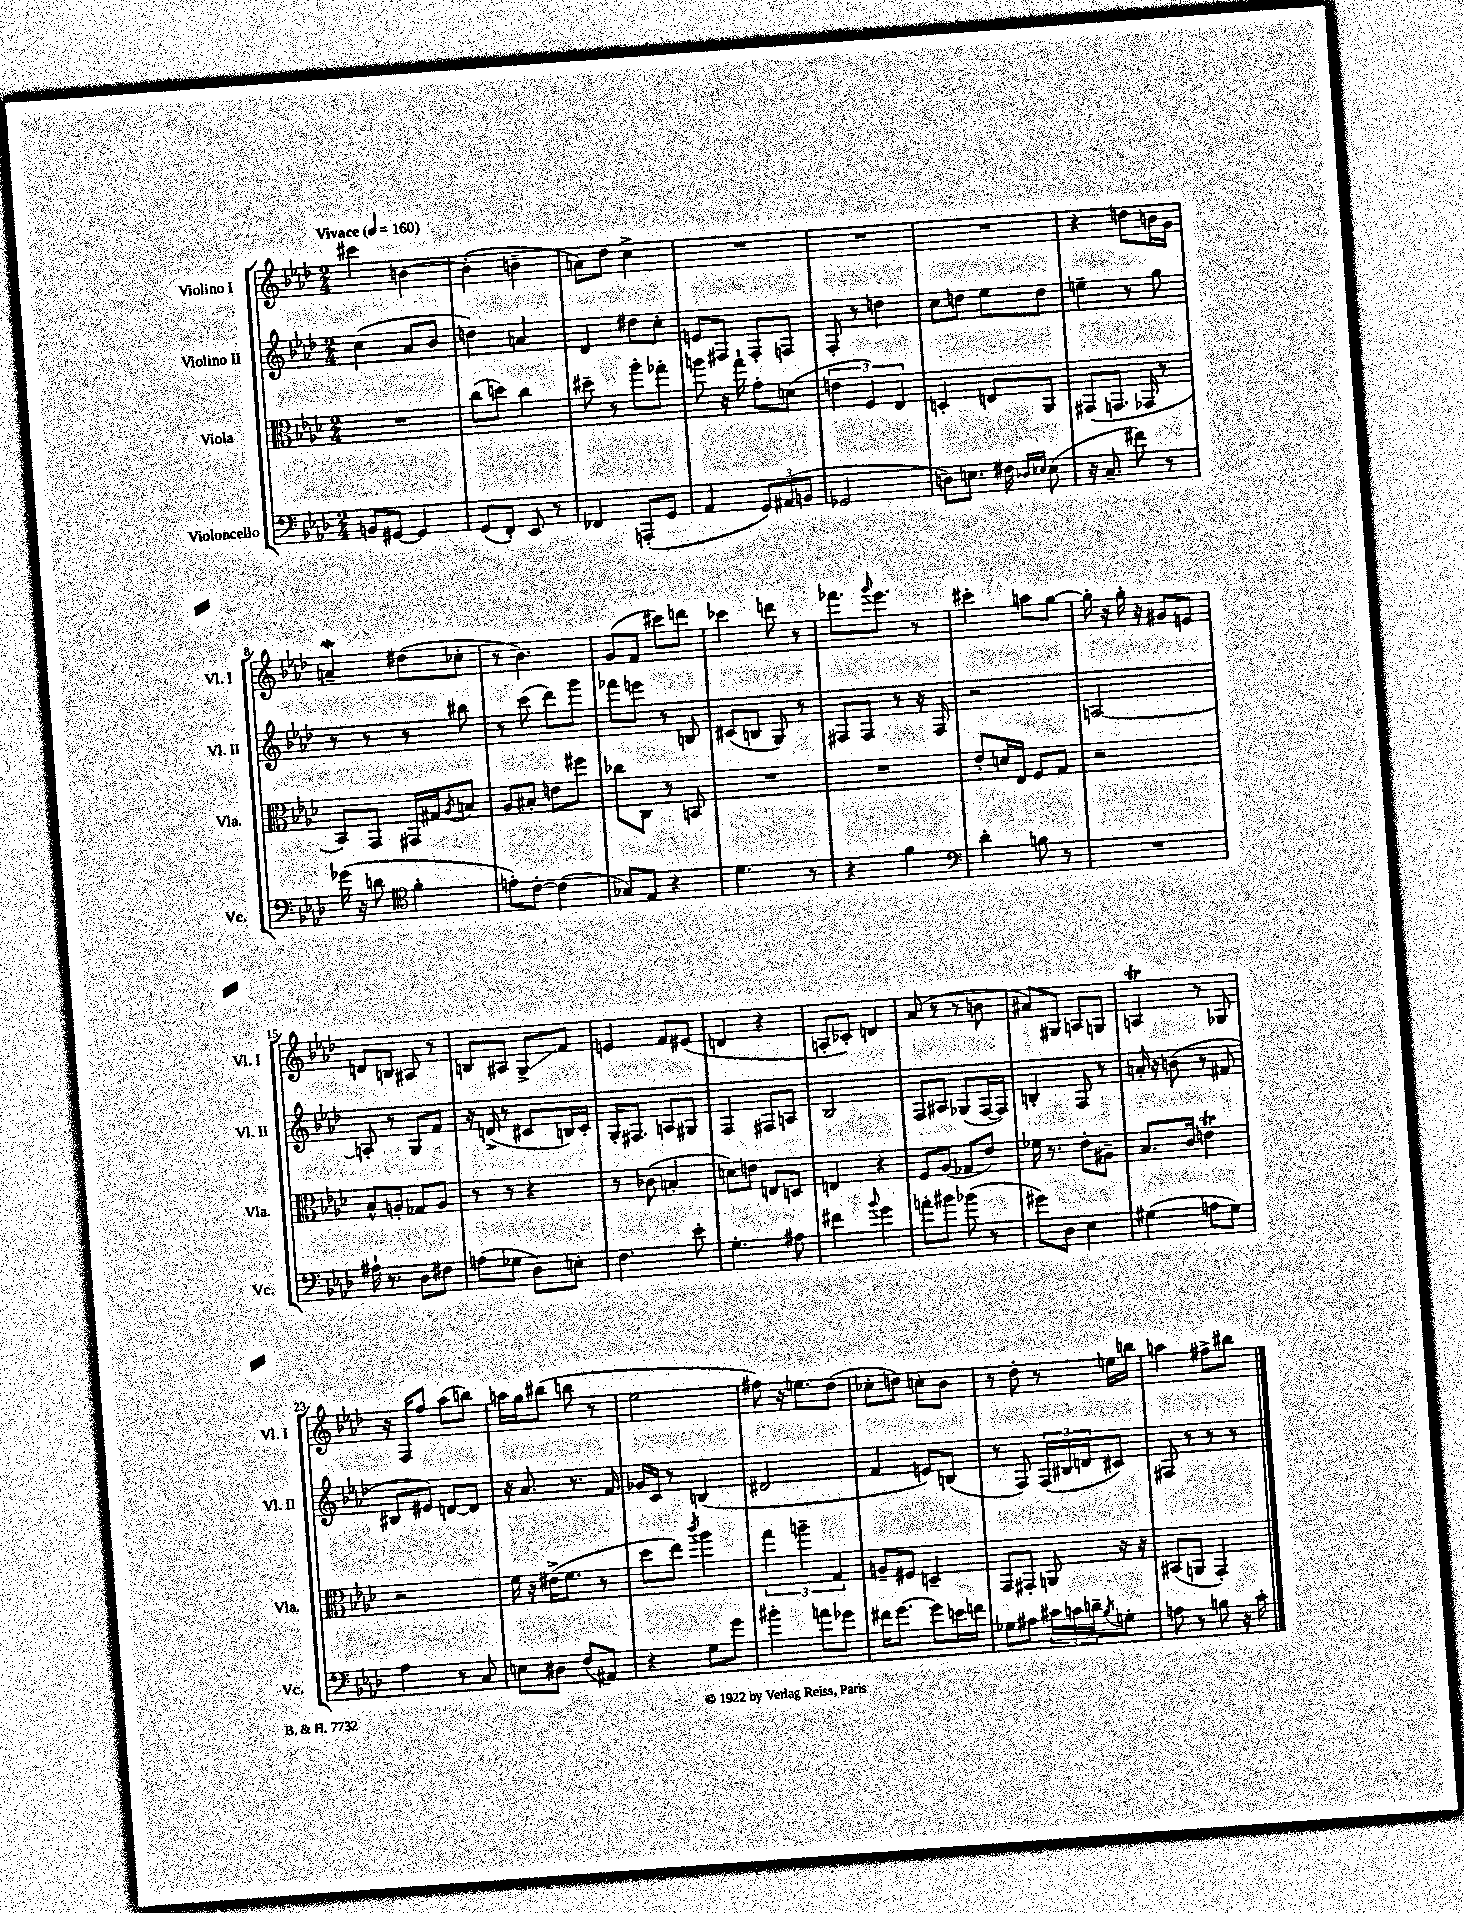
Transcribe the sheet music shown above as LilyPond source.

<<
\new StaffGroup <<
\new Staff = "s0" \with { instrumentName = "Violino I" shortInstrumentName = "Vl. I" } {
    \clef treble \key aes \major \numericTimeSignature \time 2/4 \tempo "Vivace" 4 = 160
    cis'''4 b'4~ |
    b'4-.( b'4-- |
    a'8) des''8 c''4-> |
    R2 |
    R2 |
    R2 |
    r4 d''8 b'16 g'16 |
    a'4--\mordent dis''8( ces''8-. |
    r8 bes'4.) |
    g'8( f'8 cis'''8) d'''8 |
    ces'''4 d'''8 r8 |
    fes'''8. \appoggiatura { g'''8 } ees'''8. r8 |
    cis'''4-. a''8 g''8~ |
    g''16-. r16 g''16-. r16 gis'8 e'8 |
    d'8 b8 ais8 r8 |
    b8 ais8 g8->\glissando f'8 |
    e'4 f'8 eis'8( |
    d'4 r4 |
    a8-. ces'8-.) d'4 |
    aes'8( r8 r8 b'8 |
    ais'8) gis8 a8 g8 |
    a4\trill r8 ges8 |
    r16 f16 f''8 aes''8( b''8) |
    a''16 g''16 bis''8( b''8 r8 |
    ees''2 |
    fis''8) r16 e''8. des''8( |
    ces''8-. d''8) c''8-. bes'8 |
    r8 des''8-. r8 e''16 b''16 |
    a''4 fis''8-> bis''8 \bar "|." |
}
\new Staff = "s1" \with { instrumentName = "Violino II" shortInstrumentName = "Vl. II" } {
    \clef treble \key aes \major \numericTimeSignature \time 2/4
    c''4( aes'8 bes'8 |
    d''4) a'4 |
    des'4 dis''8 c''8-. |
    e'8 fis8 fis8-. f8 |
    f8-. r8 d''4 |
    c''8 d''8 ees''8 d''8 |
    e''4-- r8 g''8 |
    r8 r8 r8 bis''8 |
    r8 c'''8( des'''8) g'''8 |
    fes'''8 e'''8 r8 b8 |
    cis'8( b8 g8) r8 |
    fis8 fis8 r8 r16 fis16 |
    r2 |
    a2~ |
    a8-. r8 g8 f'8 |
    r16 d'16->( r8 cis'8 b16) cis'16-. |
    g16-. fis8. a8 gis8 |
    f4 fis8 a8 |
    bes2 |
    f8 ais8 ges8( f16~ f16) |
    b4-. f8 r8 |
    a'16-. r16 b'8( r8 fis'8 |
    bis8 eis'8) d'8~ d'8 |
    r16 aes'8. r8. f'16 |
    ges'16 c'16 r8 b4( |
    dis'2 |
    f'4 e'8) b8( |
    r8 f8) \tuplet 3/2 { f16( bis16 d'16 } cis'8) |
    fis8 r8 r8 r8 \bar "|." |
}
\new Staff = "s2" \with { instrumentName = "Viola" shortInstrumentName = "Vla." } {
    \clef alto \key aes \major \numericTimeSignature \time 2/4
    R2 |
    c''8( d''8) c''4 |
    dis''8-- r8 aes''8-. ges''8-. |
    a''8 r16 g''16-! g'8-. d'8( |
    \tuplet 3/2 { e'4 f4) ees4 } |
    d4-. e8 aes,8 |
    gis,8( g,8. ges,16 r8 |
    bes,8) g,8 gis,16 gis16 \acciaccatura { aes8 } b8 |
    aes8 bis8-. e'8 fis''8 |
    ces''8 c8 r8 b,8 |
    R2 |
    R2 |
    ees'8-. d'16 ees16 f8 g8 |
    r2 |
    bes8-^ a8-. ges8 a8 |
    r8 r8 r4 |
    r8 ces'8( b4-. |
    d'8) e'8 e8 d8 |
    e4 r4 |
    f8 aes8( ges8 ees'8) |
    fes'16 r8. ees'8-. ais8-- |
    bes8. c'16 e'4\trill |
    r2 |
    f'16 r16 eis'16->( f'8. r8 |
    des''8 ees''8) \acciaccatura { c'''8 } aes''4 |
    \tuplet 3/2 { g''4 a''4-- g4 } |
    a8-- fis8 d4-- |
    g,8 gis,8-. a,8 r16 r16 |
    bis,8( a,8 g,4-.) \bar "|." |
}
\new Staff = "s3" \with { instrumentName = "Violoncello" shortInstrumentName = "Vc." } {
    \clef bass \key aes \major \numericTimeSignature \time 2/4
    b,8 gis,8~ gis,4 |
    g,8( f,8-.) ees,8 r8 |
    fes,4 a,,8-.( g,8 |
    aes,4 \tuplet 3/2 { g,8) ais,8( b,8 } |
    ges,2 |
    d8) e8. fis16 \grace { des16 ees16 } ees8( |
    r16 c8.-- fis'8) r8 |
    ges'16( r16 d'8 \clef tenor f'4-. |
    e'8-.) c'8~-. c'4( |
    ges8) ees8 r4 |
    des'4. r8 |
    r4 f'4 |
    \clef bass des'4-. b8 r8 |
    R2 |
    ais16-! r8. des8 fis8 |
    a8( ges8 des8) e8-. |
    f4. ees'8-. |
    g4.-. ais8 |
    fis'4 \appoggiatura { bes'8 } g'4 |
    a'8-. bis'8 bes'8( r8 |
    gis'8) des8 ees4 |
    gis4( a8 gis8) |
    aes4 r8 c8 |
    e8 dis8 f8( ais,8) |
    r4 g8 g'8 |
    bis'4-. a'8 ges'8 |
    fis'16 g'8.~ g'8 e'16 f'16 |
    ges8 ais8 \tuplet 3/2 { cis'16 c'16 d'16-- } \acciaccatura { bes8 } g8-. |
    a8 r8 b8 r16 c'16-. \bar "|." |
}
>>
>>
